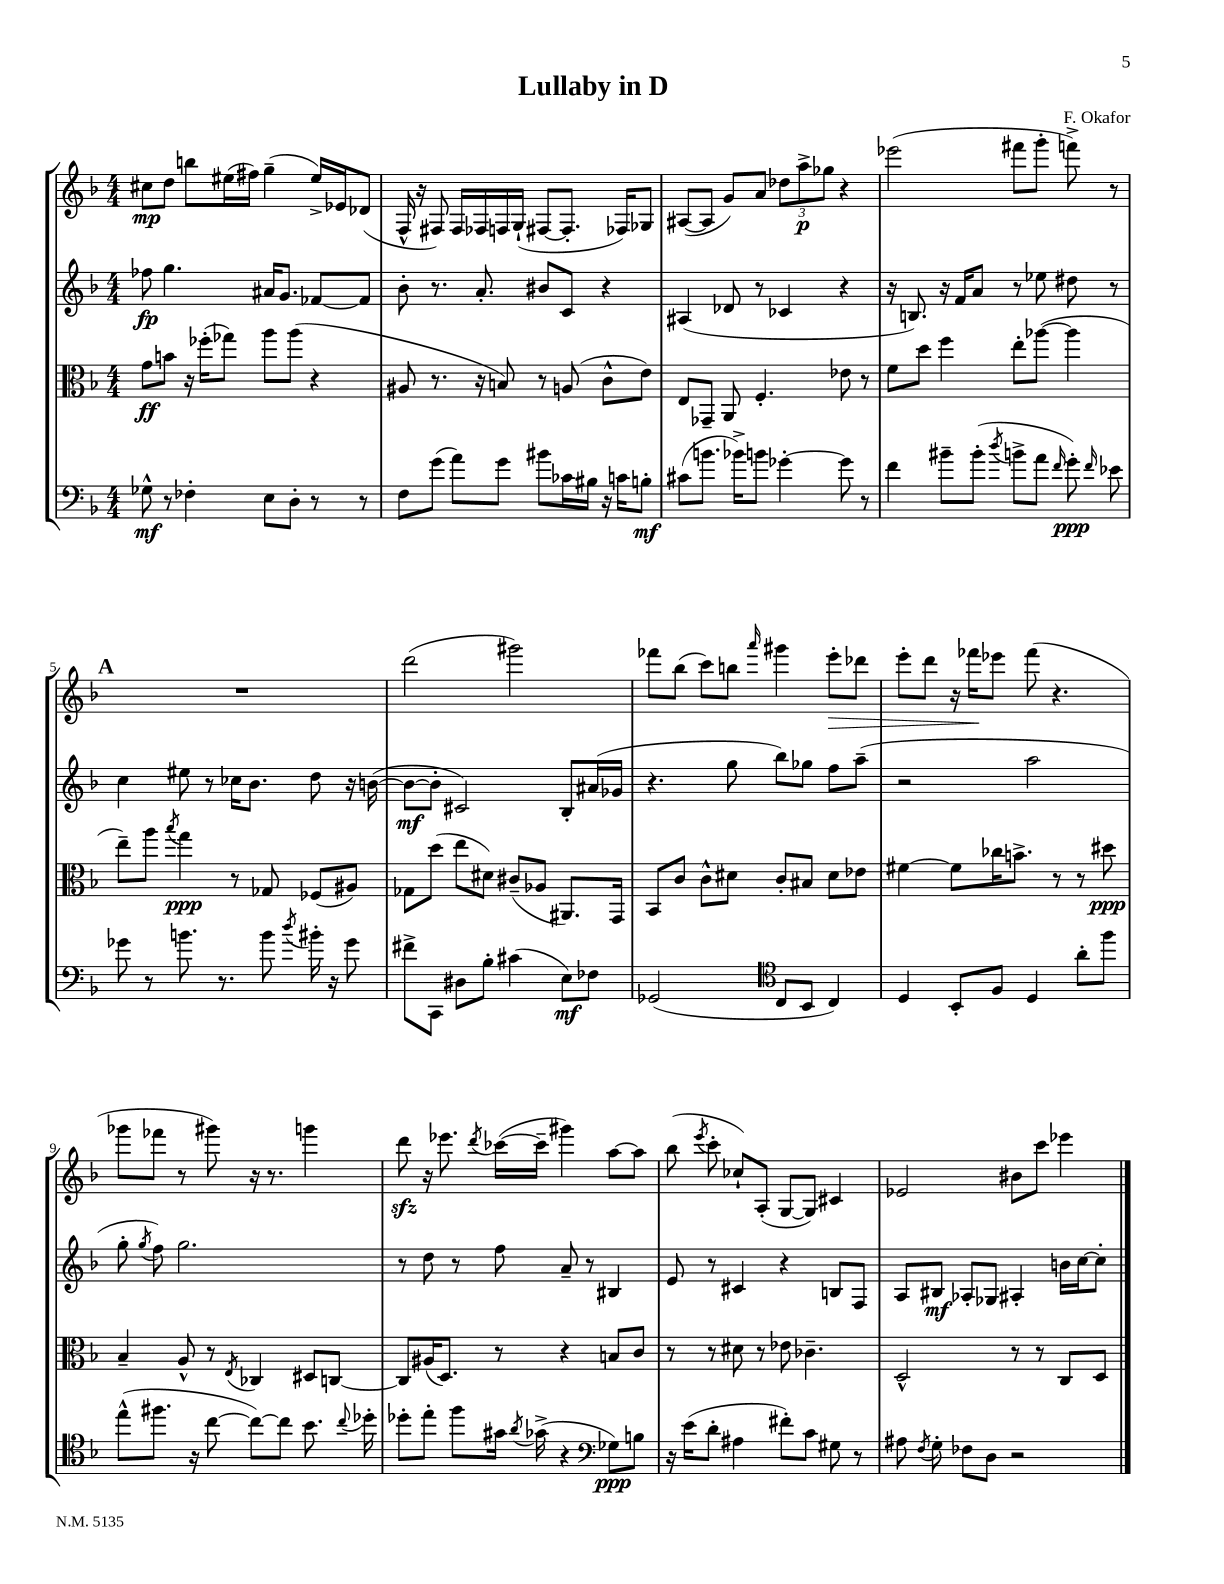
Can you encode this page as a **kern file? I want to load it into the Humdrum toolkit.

**kern	**kern	**kern	**kern
*staff4	*staff3	*staff2	*staff1
*clefF4	*clefC3	*clefG2	*clefG2
*k[b-]	*k[b-]	*k[b-]	*k[b-]
*M4/4	*M4/4	*M4/4	*M4/4
8G-^^	8g	8ff-	8cc#
8r	8b	4.gg	8dd
4F-'	16r	.	8bb
.	(16ff-'	.	.
.	8gg-)	.	(16ee#
.	.	.	16ff#)
8E	8aa	16a#	(4gg~
.	.	8.g	.
8D'	(8aa	.	.
8r	4r	[8f-	16ee#^)
.	.	.	16e-
8r	.	8f-]	(8d-
=	=	=	=
8F	8A#	8b-'	16F^^
.	.	.	16r
(8g	8.r	8.r	8F#)
8a)	.	.	16F#
.	16r	8.a'	16F-
8g	8B)	.	16F
.	.	.	(16G`
8b#	8r	8b#	[8F#
16c-	(8A	8c	8.F#']
16B#	.	.	.
16r	8c^^	4r	.
16c	.	.	16F-)
8B'	8e)	.	8G-
=	=	=	=
(8c#	8E	(4A#	([8A#
8.b	8GG-~	.	8A#]
.	8AA	8d-	8g)
16b-^)	.	.	.
8b	4.F'	8r	8a
[4g-'	.	4c-	12dd-
.	.	.	12aa^
.	.	.	12gg-
8g-]	8e-	4r	4r
8r	8r	.	.
=	=	=	=
4f	8f	16r	(2eee-
.	.	8.B)	.
.	8dd	.	.
8b#~	4ff	16r	.
.	.	16f	.
(8b#'	.	8a	.
8qdd	.	.	.
8b^	8ee'	8r	8fff#
8a	([8aa-	8ee-	8ggg'
16qqf	.	.	.
8g')	4aa-]	8dd#	8fff^)
16qqf	.	.	.
8e-	.	8r	8r
=	=	=	=
8g-	8ee~)	4cc	1r
8r	8aa	.	.
.	8qbb-	.	.
8.b	4gg	8ee#	.
.	.	8r	.
8.r	.	.	.
.	8r	16cc-	.
.	.	8.b-	.
8b	8G-	.	.
8qdd	.	.	.
16b#'	(8F-	8dd	.
16r	.	.	.
8g-	8A#)	16r	.
.	.	([16b	.
=	=	=	=
8f#^	8G-	8b_	(2ddd
8CC	(8dd	8b']	.
8D#	8ee	2c#)	.
8B-'	8d#)	.	.
(4c#	(8c#~	.	2ggg#)
.	8A-	.	.
8E)	8.AA#)	8B-'	.
8F-	.	(16a#	.
.	16GG	16g-	.
=	=	=	=
(2GG-	8BB-	4.r	8fff-
.	8c	.	(8bb-
.	8c^^	.	8ccc)
.	8d#	8gg	8bb
*clefC4	*	*	*
.	.	.	16qqaaa
8C	8c'	8bb-)	4ggg#
8BB-	8B#	8gg-	.
4C)	8d#	8ff	8eee'
.	8e-	(8aa~	8ddd-
=	=	=	=
4D	[4f#	2r	8eee'
.	.	.	8ddd
8BB-'	8f#]	.	16r
.	.	.	16fff-
8F	16cc-	.	8eee-
.	8.b^	.	.
4D	.	2aa	(8fff-
.	8r	.	4.r
8a'	8r	.	.
8ff	8dd#	.	.
=	=	=	=
(8ee^^	4B-~	8gg'	8ggg-
.	.	8qgg	.
8.ff#	.	8ff)	8fff-
.	8A^^	2.gg	8r
16r	.	.	.
[8cc	8r	.	8ggg#)
.	8qE	.	.
8cc_)	4C-	.	16r
.	.	.	8.r
8cc]	.	.	.
8.b-	8D#	.	4ggg
.	[8C	.	.
8qqcc	.	.	.
16dd-'	.	.	.
=	=	=	=
8dd-'	8C]	8r	8ddd
8ee'	(16A#	8dd	16r
.	8.D)	.	8.eee-
8ff	.	8r	.
.	.	.	8qddd
16g#	8r	8ff	([16ccc-
8qa	.	.	.
(16g-^	.	.	16ccc-~]
4r	4r	8a~	4ggg#)
.	.	8r	.
*clefF4	*	*	*
8G-)	8B	4B#	[8aa
8B	8c	.	8aa]
=	=	=	=
16r	8r	8e	(8bb-
(16e	.	.	.
.	.	.	8qeee
8d'	8r	8r	8ccc'
4A#	8d#	4c#	8cc-`)
.	8r	.	(8A'
8f#')	8e-	4r	[8G
8c	4.c-~	.	8G])
8G#	.	8B	4c#
8r	.	8F	.
=	=	=	=
8A#	2D^^	8A	2e-
8qF	.	.	.
8G'	.	8B#	.
8F-	.	8A-'	.
8D	.	8G-	.
2r	8r	4A#'	8b#
.	8r	.	8ccc
.	8C	16b	4eee-
.	.	[16cc	.
.	8D	8cc']	.
==	==	==	==
*-	*-	*-	*-
